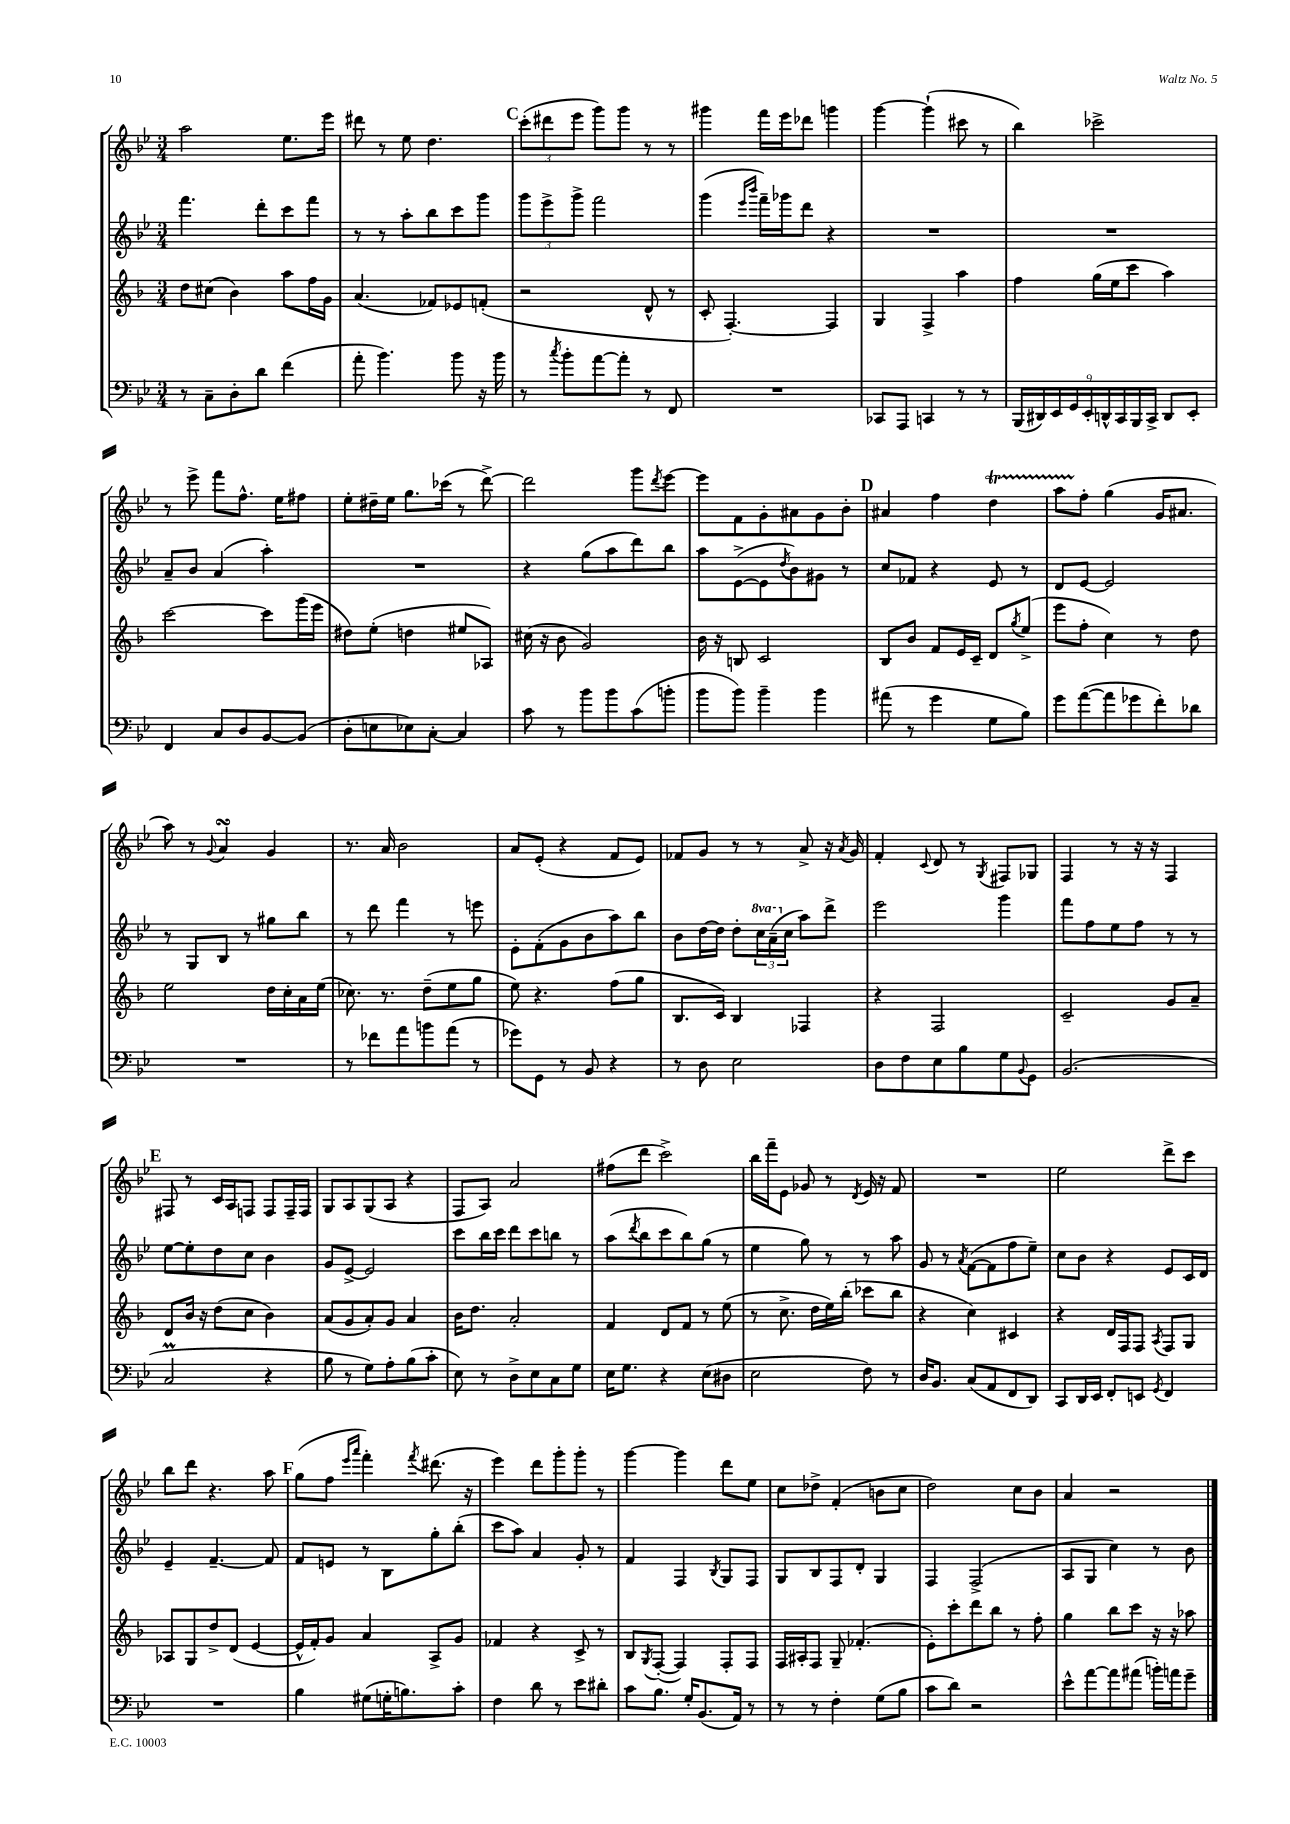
<<
\new StaffGroup <<
\new Staff = "s0" {
    \clef treble \key bes \major \numericTimeSignature \time 3/4
    a''2 ees''8. ees'''16 |
    dis'''8 r8 ees''8 d''4. |
    \mark \markup { \bold "C" } \tuplet 3/2 { c'''8-.( dis'''8 ees'''8 } g'''8) g'''8 r8 r8 |
    gis'''4 f'''16 ees'''16 des'''8 g'''4 |
    g'''4~ g'''4-!( cis'''8 r8 |
    bes''4) ces'''2-> |
    r8 ees'''8-> f'''8 f''8.-^ ees''16 fis''8 |
    ees''8-. dis''16-- ees''16 g''8. ces'''16( r8 d'''8~->) |
    d'''2 g'''8 \acciaccatura { d'''8 } ees'''8~ |
    ees'''8 f'8 g'8-. ais'8 g'8 bes'8-. |
    \mark \markup { \bold "D" } ais'4 f''4 d''4\startTrillSpan |
    a''8 f''8-.\stopTrillSpan g''4( g'16 ais'8. |
    a''8) r8 \appoggiatura { g'8 } a'4\turn g'4 |
    r8. a'16 bes'2 |
    a'8 ees'8-.( r4 f'8 ees'8) |
    fes'8 g'8 r8 r8 a'8-> r16 \acciaccatura { a'8 } g'16 |
    f'4-. \appoggiatura { c'8 } d'8 r8 \acciaccatura { g8 } fis8 ges8 |
    f4 r8 r16 r16 f4 |
    \mark \markup { \bold "E" } fis8 r8 c'16 a16 f8 f8 f16-- f16 |
    g8 a8 g8( a8 r4 |
    f8 a8) a'2 |
    fis''8( d'''8 c'''2->) |
    bes''16 f'''16-- ees'8 ges'8 r8 \acciaccatura { d'8 } ees'16 r16 f'8 |
    R2. |
    ees''2 d'''8-> c'''8 |
    bes''8 d'''8 r4. a''8 |
    \mark \markup { \bold "F" } g''8( f''8 \grace { ees'''16 a'''16 } f'''4-.) \acciaccatura { f'''8 } dis'''8.( r16 |
    ees'''4) d'''8 g'''8-. g'''8-. r8 |
    g'''4~ g'''4 d'''8 ees''8 |
    c''8 des''8-> f'4-.( b'8 c''8 |
    d''2) c''8 bes'8 |
    a'4 r2 \bar "|." |
}
\new Staff = "s1" {
    \clef treble \key bes \major \numericTimeSignature \time 3/4 \set Staff.ottavationMarkups = #ottavation-simple-ordinals
    f'''4. d'''8-. c'''8 f'''8 |
    r8 r8 a''8-. bes''8 c'''8 g'''8 |
    \mark \markup { \bold "C" } \tuplet 3/2 { g'''8 ees'''8-> g'''8-> } f'''2 |
    g'''4( \grace { ees'''16 bes'''16 } f'''16--) ges'''16 d'''8 r4 |
    R2. |
    R2. |
    a'8-- bes'8 a'4( a''4-.) |
    R2. |
    r4 g''8( a''8 d'''8) bes''8 |
    a''8 ees'8~->( ees'8 \acciaccatura { d''8 } bes'8) gis'8 r8 |
    \mark \markup { \bold "D" } c''8 fes'8 r4 ees'8 r8 |
    d'8 ees'8~ ees'2 |
    r8 g8 bes8 r8 gis''8 bes''8 |
    r8 d'''8 f'''4 r8 e'''8 |
    ees'8-. f'8-.( g'8 bes'8 a''8) bes''8 |
    bes'8 d''16~ d''16 d''8-. \tuplet 3/2 { \ottava #1 c'''16 a''16--( \ottava #0 c''16 } a''8) d'''8-> |
    ees'''2 g'''4 |
    f'''8 f''8 ees''8 f''8 r8 r8 |
    \mark \markup { \bold "E" } ees''8~ ees''8-. d''8 c''8 bes'4 |
    g'8 ees'8~-> ees'2 |
    c'''8 bes''16 c'''16 d'''8 c'''8 b''8 r8 |
    a''8( \acciaccatura { d'''8 } bes''8 c'''8 bes''8) g''8( r8 |
    ees''4 g''8) r8 r8 a''8 |
    g'8 r8 \acciaccatura { a'8 } f'8~( f'8 f''8 ees''8--) |
    c''8 bes'8 r4 ees'8 c'16 d'16 |
    ees'4-- f'4.~-- f'8 |
    \mark \markup { \bold "F" } f'8 e'8 r8 bes8 g''8-. bes''8-.( |
    c'''8 a''8) a'4 g'8-. r8 |
    f'4 f4 \acciaccatura { bes8 } g8 f8 |
    g8 bes8 f8 d'8-. g4 |
    f4 f2->( |
    a8 g8 c''4) r8 bes'8 \bar "|." |
}
\new Staff = "s2" {
    \clef treble \key f \major \numericTimeSignature \time 3/4
    d''8 cis''8( bes'4) a''8 f''16 g'16 |
    a'4.( fes'8) ees'8 f'8-.( |
    \mark \markup { \bold "C" } r2 d'8-^ r8 |
    c'8-. f4.~-.) f4 |
    g4 f4-> a''4 |
    f''4 g''16( e''16 c'''8 a''4) |
    c'''2~ c'''8 g'''16( e'''16 |
    dis''8) e''8-.( d''4 eis''8 aes8) |
    cis''16( r16 bes'8 g'2) |
    bes'16 r16 b8 c'2 |
    \mark \markup { \bold "D" } bes8 bes'8 f'8 e'16 c'16-- d'8 \acciaccatura { g''8 } e''8->( |
    e'''8 f''8-. c''4) r8 d''8 |
    e''2 d''16 c''16-. a'16 e''16( |
    ces''8.) r8. d''8--( e''8 g''8 |
    e''8) r4. f''8( g''8 |
    bes8. c'16) bes4 fes4 |
    r4 f2 |
    c'2-- g'8 a'8-- |
    \mark \markup { \bold "E" } d'8 bes'16 r16 d''8( c''8 bes'4) |
    a'8( g'8 a'8-.) g'8 a'4 |
    bes'16 d''8. a'2-. |
    f'4 d'8 f'8 r8 e''8( |
    r8 c''8.-> d''16 e''16) bes''16-.( ces'''8 bes''8 |
    r4 c''4) cis'4 |
    r4 d'16 f16 f8 \acciaccatura { a8 } f8 g8 |
    aes8 g8 d''8-> d'8( e'4~ |
    \mark \markup { \bold "F" } e'16-^ f'16-.) g'8 a'4 a8-> g'8 |
    fes'4 r4 c'8-> r8 |
    bes8 \acciaccatura { g8 } f8~-.( f4) f8-. f8 |
    f16 ais16-. f8 g8-- fes'4.-.( |
    e'8-.) c'''8-. d'''8 bes''8 r8 f''8-. |
    g''4 bes''8 c'''8 r16 r16 aes''8 \bar "|." |
}
\new Staff = "s3" {
    \clef bass \key bes \major \numericTimeSignature \time 3/4
    r8 c8-- d8-. d'8 f'4( |
    a'8-. bes'4.) bes'8 r16 bes'16 |
    \mark \markup { \bold "C" } r8 \acciaccatura { c''8 } bes'8-. a'8~ a'8-. r8 f,8 |
    R2. |
    ces,8 a,,8 c,4 r8 r8 |
    \tuplet 9/8 { bes,,16( dis,16) ees,16 g,16 ees,16-. d,16-^ c,16 bes,,16 c,16-> } d,8 ees,8-. |
    f,4 c8 d8 bes,8~ bes,8( |
    d8-. e8 ees8) c8~-. c4 |
    c'8 r8 bes'8 bes'8 c'8( b'8-. |
    bes'8 bes'8) bes'4-- bes'4 |
    \mark \markup { \bold "D" } ais'8( r8 g'4 g8 bes8) |
    g'8 a'8~( a'8 ges'8 f'8-.) des'8 |
    R2. |
    r8 fes'8 a'8 b'8 a'8( r8 |
    ges'8) g,8 r8 bes,8 r4 |
    r8 d8 ees2 |
    d8 f8 ees8 bes8 g8 \appoggiatura { bes,8 } g,8 |
    bes,2.( |
    \mark \markup { \bold "E" } c2\prall r4 |
    bes8 r8 g8) a8-. bes8( c'8-. |
    ees8) r8 d8-> ees8 c8 g8 |
    ees16 g8. r4 ees8( dis8 |
    ees2 f8) r8 |
    d16 bes,8. c8( a,8 f,8 d,8) |
    c,8 d,16 ees,16 f,8-. e,8 \acciaccatura { g,8 } f,4 |
    R2. |
    \mark \markup { \bold "F" } bes4 gis8( g16-. b8.) c'8-. |
    f4 d'8 r8 ees'8 dis'8-. |
    c'8 bes8. g16-. bes,8.( a,16) r8 |
    r8 r8 f4-. g8( bes8 |
    c'8 d'8) r2 |
    ees'8-^ a'8~ a'8 ais'8( b'16-.) a'16 g'8-- \bar "|." |
}
>>
>>
\layout { \context { \Score \remove "Bar_number_engraver" } }
